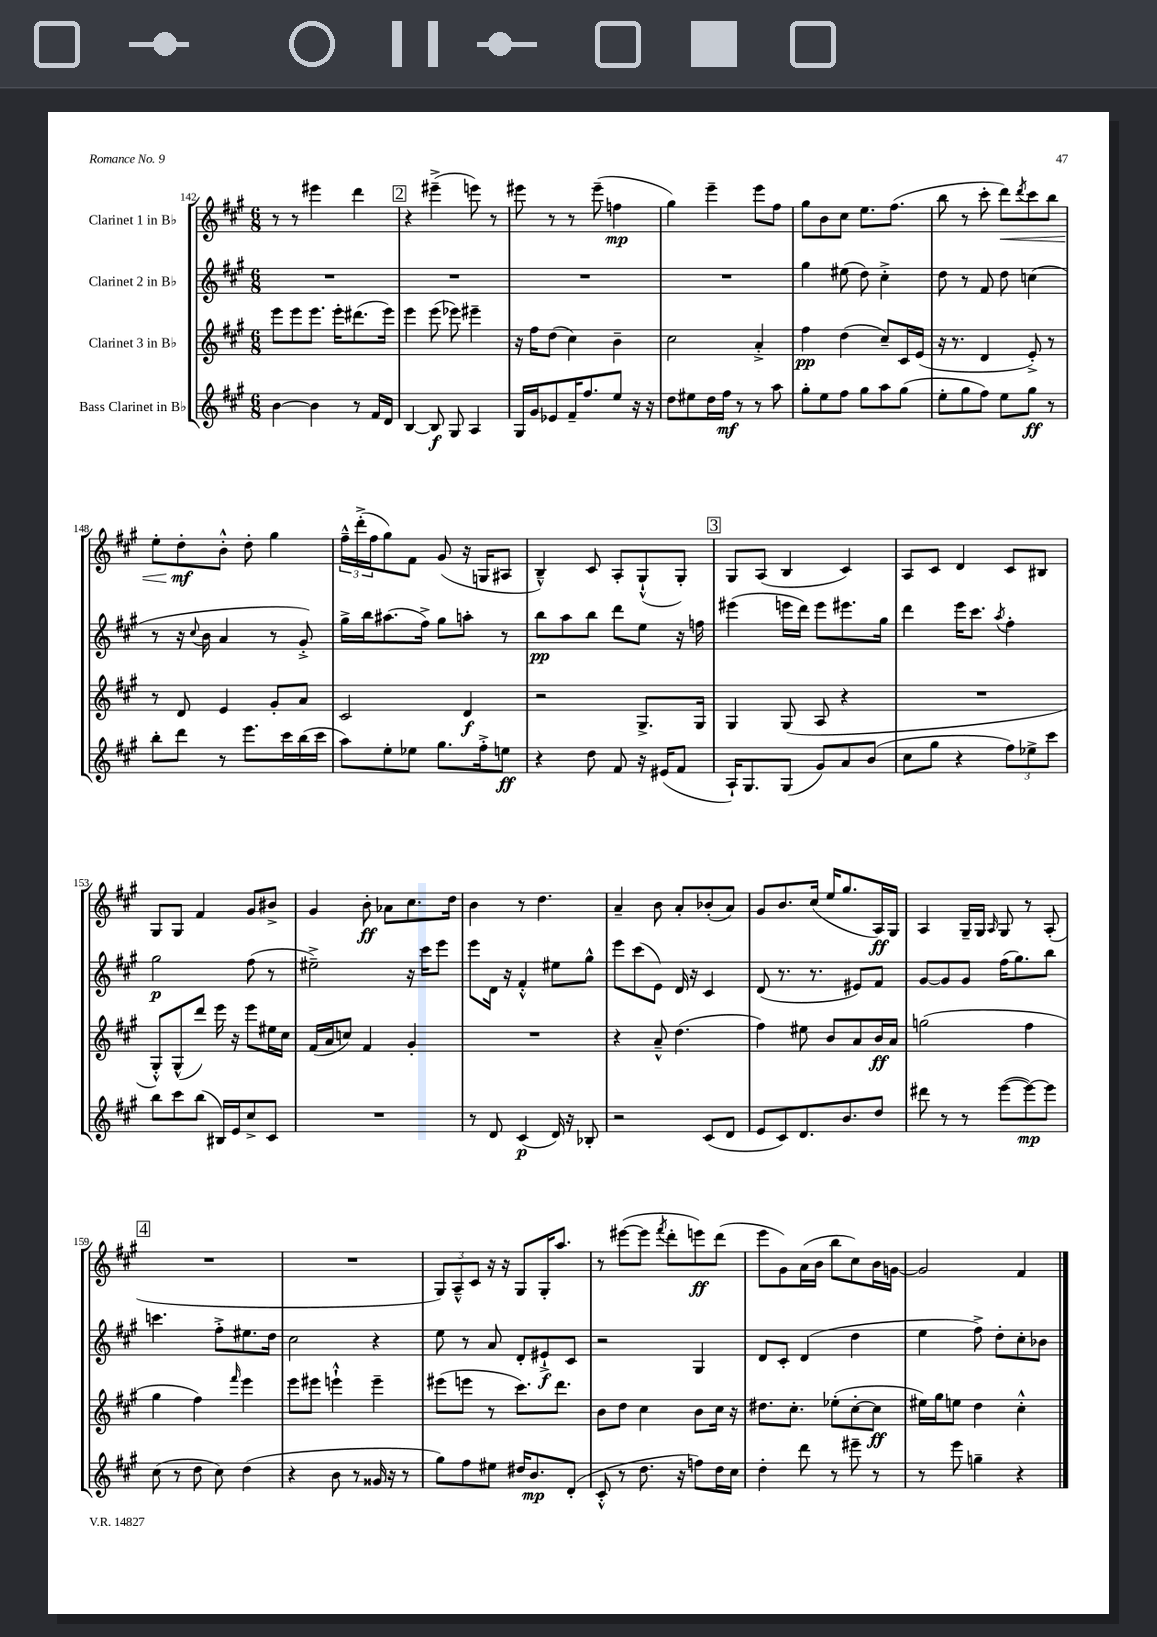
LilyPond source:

<<
\new StaffGroup <<
\new Staff = "s0" \with { instrumentName = "Clarinet 1 in Bb" } {
    \clef treble \key a \major \numericTimeSignature \time 6/8
    r8 r8 eis'''4 d'''4 |
    \mark \markup { \box "2" } r4 eis'''4--->( e'''8) r8 |
    eis'''8 r8 r8 eis'''8--( f''4\mp |
    gis''4) e'''4-- e'''8 fis''8 |
    gis''8 b'8 cis''8 e''8. fis''8.( |
    b''8 r8 cis'''8-. d'''8\<) \acciaccatura { d'''8 } cis'''8 b''8 |
    e''8-. d''8-.\mf\! b'8-.-^ d''8-. gis''4 |
    \tuplet 3/2 { fis''16---^ d'''16-.->( fis''16 } gis''8) fis'8 gis'8( r16 g16 ais8 |
    b4---^) cis'8 a8-. gis8-!-^( gis8-.) |
    \mark \markup { \box "3" } gis8 a8( b4 cis'4) |
    a8 cis'8 d'4 cis'8 bis8 |
    gis8 gis8 fis'4 gis'8 bis'8-> |
    gis'4 b'8-.\ff aes'8 cis''8. d''16 |
    b'4 r8 d''4. |
    a'4-- b'8 a'8-. bes'8-.( a'8) |
    gis'8 b'8. cis''16( e''16 gis''8. a16\ff) gis16 |
    a4 gis16-- gis16 \grace { a16 } gis8 r8 a8-.( |
    \mark \markup { \box "4" } R2. |
    R2. |
    \tuplet 3/2 { gis8) a8---^ cis'8 } r16 r16 gis8 gis16-. a''8. |
    r8 eis'''8~( eis'''8 \acciaccatura { fis'''8 } d'''8-. e'''8\ff) d'''8( |
    e'''8 gis'8) a'16( b'16 b''8 cis''8) b'16 g'16~ |
    g'2 fis'4 \bar "|." |
}
\new Staff = "s1" \with { instrumentName = "Clarinet 2 in Bb" } {
    \clef treble \key a \major \numericTimeSignature \time 6/8
    R2. |
    \mark \markup { \box "2" } R2. |
    R2. |
    R2. |
    gis''4 eis''8( d''8) cis''4-.-> |
    d''8 r8 fis'8 d''8 c''4( |
    r8 r16 \appoggiatura { cis''8 } b'16 a'4 r8 gis'8-.->) |
    gis''16-> b''16 ais''8.( fis''16->) gis''8 a''8-. r8 |
    b''8\pp a''8 b''8 d'''8 e''8 r16 f''16 |
    \mark \markup { \box "3" } eis'''4( e'''16 d'''16) e'''8 eis'''8. gis''16 |
    d'''4 e'''16 cis'''8. \acciaccatura { a''8 } fis''4-. |
    gis''2\p fis''8( r8 |
    eis''2--->) r16 cis'''16 e'''8 |
    e'''8 d'16 r16 fis'4-.-^ eis''8 gis''8-^ |
    e'''8 cis'''8( e'8) d'16 r16 cis'4 |
    d'8( r8. r8. eis'8) fis'8 |
    gis'8~ gis'8 gis'8 fis''16( gis''8.) b''8 |
    \mark \markup { \box "4" } c'''4. fis''8-.-> eis''8. d''16 |
    cis''2 r4 |
    e''8 r8 a'8 d'8-. eis'8-!->\f cis'8 |
    r2 gis4 |
    d'8 cis'8-. d'4( d''4 |
    e''4 fis''8->) d''8-. cis''8-. bes'8 \bar "|." |
}
\new Staff = "s2" \with { instrumentName = "Clarinet 3 in Bb" } {
    \clef treble \key a \major \numericTimeSignature \time 6/8
    e'''8 e'''8 e'''8. e'''16-. dis'''8.( e'''16) |
    \mark \markup { \box "2" } e'''4 e'''8( ees'''8) eis'''4-- |
    r16 fis''16 d''8( cis''4) b'4-- |
    cis''2 a'4-.-> |
    fis''4\pp d''4( cis''8--) cis'16 e'16( |
    r16 r8. d'4 e'8-.->) r8 |
    r8 d'8 e'4 gis'8-. a'8 |
    cis'2 d'4\f |
    r2 gis8.-> gis16 |
    \mark \markup { \box "3" } gis4 gis8( a8 r4 |
    R2. |
    gis8-.-^) gis8-^( d'''8) e'''16 r16 e'''8 eis''16 cis''16 |
    fis'16( a'16 c''8) fis'4 gis'4-. |
    R2. |
    r4 a'8---^ d''4.( |
    fis''4) eis''8 b'8 a'8 b'16\ff a'16 |
    g''2( fis''4 |
    \mark \markup { \box "4" } gis''4 fis''4) \grace { fis'''16 } e'''4 |
    e'''8 eis'''8 e'''4-!-^ e'''4-- |
    eis'''8( e'''8 r8 cis'''8.) d'''8. |
    b'8 d''8 cis''4 b'8 cis''16 r16 |
    dis''8. cis''8.-. ees''8-.( cis''8~-. cis''8\ff |
    eis''16) gis''16 e''8 d''4 cis''4-.-^ \bar "|." |
}
\new Staff = "s3" \with { instrumentName = "Bass Clarinet in Bb" } {
    \clef treble \key a \major \numericTimeSignature \time 6/8
    b'4~ b'4 r8 fis'16 d'16 |
    \mark \markup { \box "2" } b4~ b8\f gis8 a4 |
    gis16 gis'16 ees'8 fis'16-- fis''8. e''8 r16 r16 |
    d''8 eis''8 d''16 fis''16\mf r8 r8 a''8 |
    gis''8-. e''8 fis''8 gis''8 a''8 gis''8( |
    e''8-. gis''8 fis''8) e''8 gis''8\ff r8 |
    b''8-. d'''8 r8 e'''8. cis'''16 b''16( cis'''16 |
    a''8) e''8-. ees''8 gis''8. fis''16-.-> e''8\ff |
    r4 d''8 fis'8 r16 eis'16( fis'8 |
    \mark \markup { \box "3" } a16-!) gis8. gis8( gis'8) a'8 b'8( |
    cis''8 gis''8 r4 \tuplet 3/2 { fis''8) ees''8-> cis'''8 } |
    b''8 cis'''8 b''8( bis16) e'16 cis''8-> cis'8 |
    R2. |
    r8 d'8 cis'4\p( d'16) r16 bes8-. |
    r2 cis'8( d'8 |
    e'8 cis'8) d'8. b'8. d''8 |
    dis'''8 r8 r8 e'''8~( e'''8~\mp) e'''8 |
    \mark \markup { \box "4" } cis''8( r8 d''8 cis''8) d''4( |
    r4 b'8 r8 gisis'16 r16 r8 |
    gis''8) fis''8 eis''8 dis''16 b'8.\mp d'8-.( |
    cis'8-.-^ r8 d''8. r16 f''8) d''16 cis''16 |
    d''4-. d'''8 r8 eis'''8-- r8 |
    r8 e'''8 g''4-- r4 \bar "|." |
}
>>
>>
\layout { \context { \Score currentBarNumber = #142 } }
